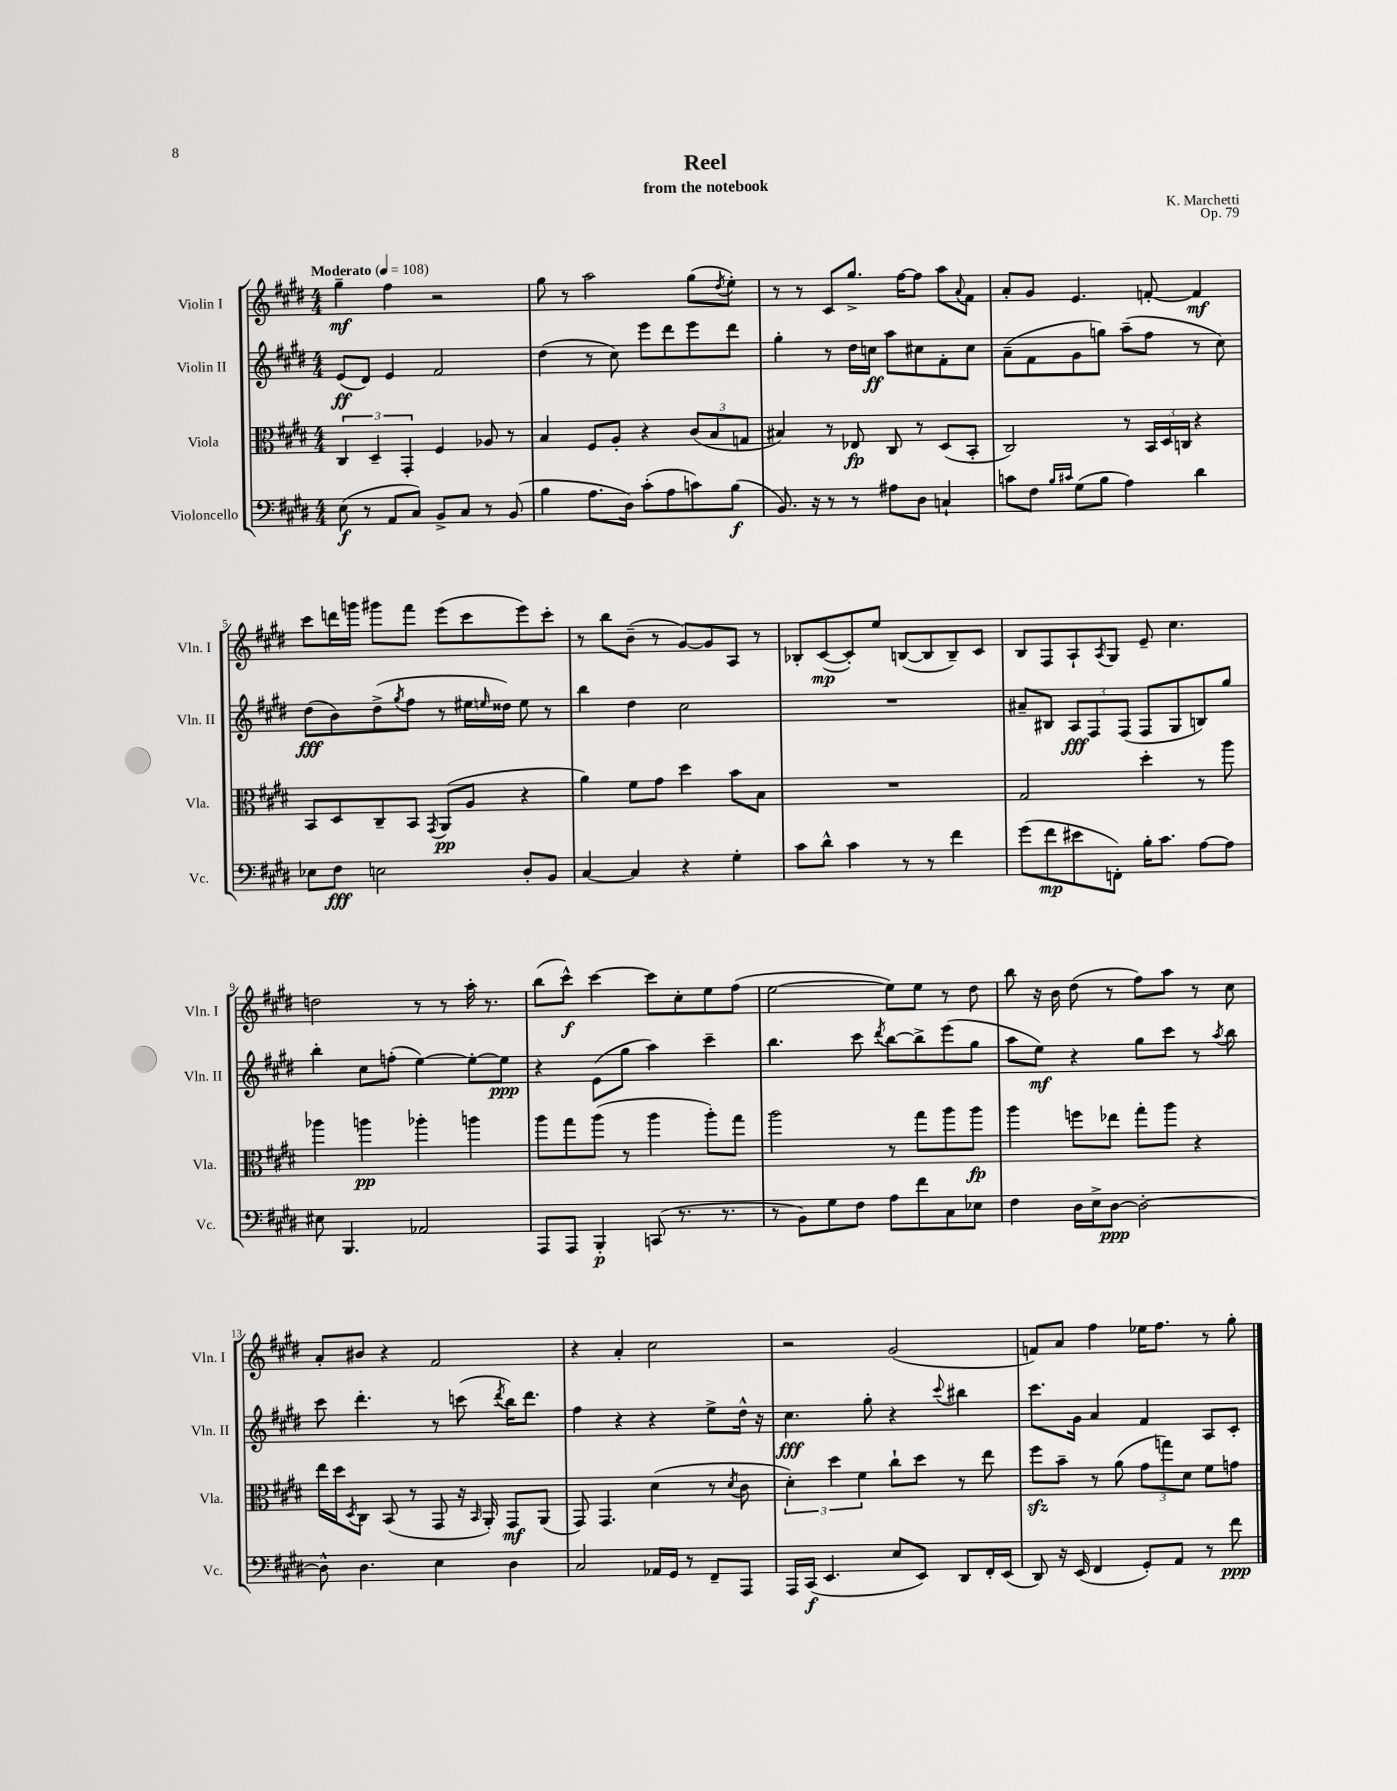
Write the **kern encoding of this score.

**kern	**dynam	**kern	**dynam	**kern	**dynam	**kern	**dynam
*part4	*part4	*part3	*part3	*part2	*part2	*part1	*part1
*staff4	*staff4	*staff3	*staff3	*staff2	*staff2	*staff1	*staff1
*I"Violoncello	*	*I"Viola	*	*I"Violin II	*	*I"Violin I	*
*I'Vc.	*	*I'Vla.	*	*I'Vln. II	*	*I'Vln. I	*
*clefF4	*	*clefC3	*	*clefG2	*	*clefG2	*
*k[f#c#g#d#]	*	*k[f#c#g#d#]	*	*k[f#c#g#d#]	*	*k[f#c#g#d#]	*
*M4/4	*	*M4/4	*	*M4/4	*	*M4/4	*
*MM108	*	*MM108	*	*MM108	*	*MM108	*
=1	=1	=1	=1	=1	=1	=1	=1
!	!	!	!	!	!	!LO:TX:a:B:t=Moderato	!
(8E\	f	6C#/	.	(8e/L	ff	4gg#~\	mf
8r	.	.	.	8d#/J)	.	.	.
.	.	6D#~/	.	.	.	.	.
8AA/L	.	.	.	4e/	.	4ff#\	.
.	.	6GG#'/	.	.	.	.	.
8C#/J)	.	.	.	.	.	.	.
8BB^/L	.	4F#/	.	2f#/	.	2r	.
8C#/J	.	.	.	.	.	.	.
8r	.	8A-X/	.	.	.	.	.
(8BB/	.	8r	.	.	.	.	.
=2	=2	=2	=2	=2	=2	=2	=2
4B\	.	4B/	.	(4dd#\	.	8gg#\	.
.	.	.	.	.	.	8r	.
8.A\L	.	8F#/L	.	8r	.	2aa\	.
.	.	8A'/J	.	8cc#\)	.	.	.
16D#\Jk)	.	.	.	.	.	.	.
(8c#'\L	.	4r	.	8eee\L	.	.	.
8A\	.	.	.	8ddd#\	.	.	.
8cn\)	.	(12c#/L	.	8eee\	.	(8gg#\L	.
.	.	12B/	.	.	.	.	.
.	.	.	.	.	.	8qdd#/	.
(8B\J	f	.	.	8ddd#\J	.	8ee'\J)	.
.	.	12Gn/J	.	.	.	.	.
=3	=3	=3	=3	=3	=3	=3	=3
8.BB/)	.	4B#X/)	.	4gg#'\	.	8r	.
.	.	.	.	.	.	8r	.
16r	.	.	.	.	.	.	.
8r	.	8r	.	8r	.	8c#/L	.
8r	.	8E-X/	fp	16dd#\LL	.	8.gg#^/J	.
.	.	.	.	16ccn\JJ	ff	.	.
8A#X\L	.	8C#/	.	8aa\L	.	.	.
.	.	.	.	.	.	[16ff#\KL	.
8D#\J	.	8r	.	8cc#X\	.	8ff#\J]	.
4Cn`/	.	(8D#/L	.	8f#'\	.	8aa\L	.
.	.	.	.	.	.	8qqa/	.
.	.	8BB'/J	.	8cc#\J	.	8f#\J	.
=4	=4	=4	=4	=4	=4	=4	=4
8cn\L	.	2C#/)	.	(8a~\L	.	8a'/L	.
8F#\J	.	.	.	8f#\	.	8g#/J	.
16qqB/LL	.	.	.	.	.	.	.
16qqc#X/JJ	.	.	.	.	.	.	.
(8G#\L	.	.	.	8g#\	.	4.e/	.
8B\J	.	.	.	8ggn\J)	.	.	.
4A\)	.	8r	.	(8aa~\L	.	.	.
.	.	24BB/LL	.	8ff#\J	.	[8fn'/	.
.	.	24D#/	.	.	.	.	.
.	.	24Cn/JJ	.	.	.	.	.
4d#\	.	4r	.	8r	.	4f/]	mf
.	.	.	.	8cc#\)	.	.	.
!!LO:LB:g=z
=5	=5	=5	=5	=5	=5	=5	=5
8E-X\L	.	8BB/L	.	(8dd#\L	fff	8ccc#\L	.
8F#\J	fff	8D#/	.	8b\)	.	16dddn\L	.
.	.	.	.	.	.	16gggn\JJ	.
2En\	.	8C#~/	.	(8dd#^\	.	8ggg#X\L	.
.	.	.	.	8qgg#/	.	.	.
.	.	8BB/J	.	8ff#\J	.	8fff#\J	.
.	.	8qGG#/	.	.	.	.	.
.	.	(8AA/L	pp	8r	.	(8eee\L	.
.	.	8A/J	.	16ee#X\LL	.	8ccc#\	.
.	.	.	.	16qqeen/	.	.	.
.	.	.	.	16dd##X\JJ)	.	.	.
8D#'/L	.	4r	.	8ee\	.	8eee\)	.
8BB/J	.	.	.	8r	.	8ccc#'\J	.
=6	=6	=6	=6	=6	=6	=6	=6
[4C#/	.	4a\)	.	4bb\	.	8r	.
.	.	.	.	.	.	8bb\L	.
4C#/]	.	8f#\L	.	4dd#\	.	(8b~\J	.
.	.	8g#\J	.	.	.	8r	.
4r	.	4dd#\	.	2cc#\	.	[8g#/L)	.
.	.	.	.	.	.	8g#/]	.
4G#'\	.	8b\L	.	.	.	8A/J	.
.	.	8B\J	.	.	.	8r	.
=7	=7	=7	=7	=7	=7	=7	=7
8c#\L	.	1r	.	1r	.	8B-X'/L	.
8d#^^\J	.	.	.	.	.	([8c#/	mp
4c#\	.	.	.	.	.	8c#'/])	.
.	.	.	.	.	.	8ee/J	.
8r	.	.	.	.	.	([8Bn/L	.
8r	.	.	.	.	.	8B/]	.
4f#\	.	.	.	.	.	8B~/)	.
.	.	.	.	.	.	8c#/J	.
=8	=8	=8	=8	=8	=8	=8	=8
(8g#\L	.	2G#/	.	8a#X~/L	.	8B/L	.
8f#\	mp	.	.	8B#X/J	.	8F#/	.
8e#X\	.	.	.	12A/L	fff	8A`/	.
.	.	.	.	12F#/	.	.	.
.	.	.	.	.	.	8qA/	.
8FFn'\J)	.	.	.	.	.	8G#/J	.
.	.	.	.	(12F#/J	.	.	.
16B'\KL	.	4dd#'\	.	8F#/L	.	8e~/	.
8.c#\J	.	.	.	.	.	.	.
.	.	.	.	8G#/	.	4.cc#\	.
[8A\L	.	8r	.	8Bn/)	.	.	.
8A\J]	.	8aa\	.	8gg#/J	.	.	.
!!LO:LB:g=z
=9	=9	=9	=9	=9	=9	=9	=9
8E#X\	.	4aa-X\	.	4bb'\	.	2ddn\	.
4.BBB/	.	.	.	.	.	.	.
.	.	4aan\	pp	8cc#\L	.	.	.
.	.	.	.	(8ffn'\J	.	.	.
2AA-X/	.	4aa-X'\	.	[4ee\)	.	8r	.
.	.	.	.	.	.	8r	.
.	.	4aan\	.	8ee'\L_	.	16aa'\	.
.	.	.	.	.	.	8.r	.
.	.	.	.	8ee\J]	ppp	.	.
=10	=10	=10	=10	=10	=10	=10	=10
8AAA/L	.	8aa\L	.	4r	.	(8bb\L	.
8AAA/J	.	8gg#\	.	.	.	8ccc#^^\J)	f
4BBB'/	p	(8aa\J	.	(8e\L	.	[4ccc#\	.
.	.	8r	.	8gg#\J	.	.	.
(8CCn/	.	4aa\	.	4aa\)	.	8ccc#\L]	.
8.r	.	.	.	.	.	8cc#'\	.
.	.	8aa'\L)	.	4ccc#~\	.	8ee\	.
8.r	.	.	.	.	.	.	.
.	.	8gg#\J	.	.	.	(8ff#\J	.
=11	=11	=11	=11	=11	=11	=11	=11
8r	.	2aa\	.	4.bb\	.	[2ee\	.
8BB\L)	.	.	.	.	.	.	.
8G#\	.	.	.	.	.	.	.
8F#\J	.	.	.	8ccc#\	.	.	.
.	.	.	.	8qddd#/	.	.	.
8A\L	.	8r	.	[8bb\L	.	8ee\L])	.
8f#\	.	8gg#\L	.	8bb^\]	.	8ee\J	.
8C#\	.	8aa\	.	(8eee\	.	8r	.
8E-X\J	.	8aa\J	fp	8gg#\J	.	8dd#\	.
=12	=12	=12	=12	=12	=12	=12	=12
4F#\	.	4aa\	.	8aa\L	.	8bb\	.
.	.	.	.	8ee\J)	mf	16r	.
.	.	.	.	.	.	16b\	.
16D#\LL	.	8ffn\L	.	4r	.	(8dd#\	.
16E^\J	.	.	.	.	.	.	.
[8D#\J	ppp	8ee-X\J	.	.	.	8r	.
2D#'\_	.	8gg#'\L	.	8gg#\L	.	8ff#\L)	.
.	.	8aa\J	.	8ccc#\J	.	8aa\J	.
.	.	4r	.	8r	.	8r	.
.	.	.	.	8qaa/	.	.	.
.	.	.	.	8bb\	.	8cc#\	.
!!LO:LB:g=z
=13	=13	=13	=13	=13	=13	=13	=13
8D#^^\]	.	16ee\LL	.	8ccc#\	.	8a'/L	.
.	.	16dd#\J	.	.	.	.	.
.	.	8qD#/	.	.	.	.	.
4.D#\	.	8C#\J	.	4.ddd#'\	.	8b#X/J	.
.	.	(8BB/	.	.	.	4r	.
.	.	8r	.	.	.	.	.
4E\	.	8GG#/	.	8r	.	2f#/	.
.	.	16r	.	(8cccn\	.	.	.
.	.	16qqBB/	.	.	.	.	.
.	.	16AA'/)	.	.	.	.	.
.	.	.	.	8qddd#/	.	.	.
4D#\	.	8GG#/L	mf	16bb\KL)	.	.	.
.	.	.	.	8.ddd#\J	.	.	.
.	.	(8AA/J	.	.	.	.	.
=14	=14	=14	=14	=14	=14	=14	=14
2C#/	.	8GG#/)	.	4ff#\	.	4r	.
.	.	4.GG#/	.	.	.	.	.
.	.	.	.	4r	.	4a'/	.
16AA-X/LL	.	(4d#\	.	4r	.	2cc#\	.
16GG#/JJ	.	.	.	.	.	.	.
8r	.	.	.	.	.	.	.
8FF#~/L	.	8r	.	8ee^\L	.	.	.
.	.	8qd#/	.	.	.	.	.
8AAA/J	.	8c#\	.	16dd#^^\Jk	.	.	.
.	.	.	.	16r	.	.	.
=15	=15	=15	=15	=15	=15	=15	=15
16AAA/LL	.	6d#'\)	.	4.cc#\	fff	2r	.
(16CC#/JJ	f	.	.	.	.	.	.
4.EE/	.	.	.	.	.	.	.
.	.	6dd#\	.	.	.	.	.
.	.	6f#\	.	.	.	.	.
.	.	.	.	8gg#'\	.	.	.
8E/L	.	8cc#`\L	.	4r	.	(2g#/	.
8EE/J)	.	8dd#\J	.	.	.	.	.
.	.	.	.	8qqccc#/	.	.	.
8DD#/L	.	8r	.	4bb#X\	.	.	.
16FF#'/L	.	8ee\	.	.	.	.	.
(16EE/JJ	.	.	.	.	.	.	.
=16	=16	=16	=16	=16	=16	=16	=16
8DD#/)	.	8ff#zz\L	.	8.ccc#\L	.	8fn/L)	.
16r	.	8b~\J	.	.	.	8a/J	.
(16EE/	.	.	.	16g#\Jk	.	.	.
4FF#/	.	8r	.	4a/	.	4ff#\	.
.	.	(8a\	.	.	.	.	.
8GG#'/L)	.	12g#\L	.	4f#/	.	16ee-X\KL	.
.	.	.	.	.	.	8.ff#\J	.
.	.	12ggn\)	.	.	.	.	.
8AA/J	.	.	.	.	.	.	.
.	.	12d#\J	.	.	.	.	.
8r	.	8f#\L	.	8A/L	.	8r	.
8f#\	ppp	8gn\J	.	8c#'/J	.	8gg#'\	.
==	==	==	==	==	==	==	==
*-	*-	*-	*-	*-	*-	*-	*-
